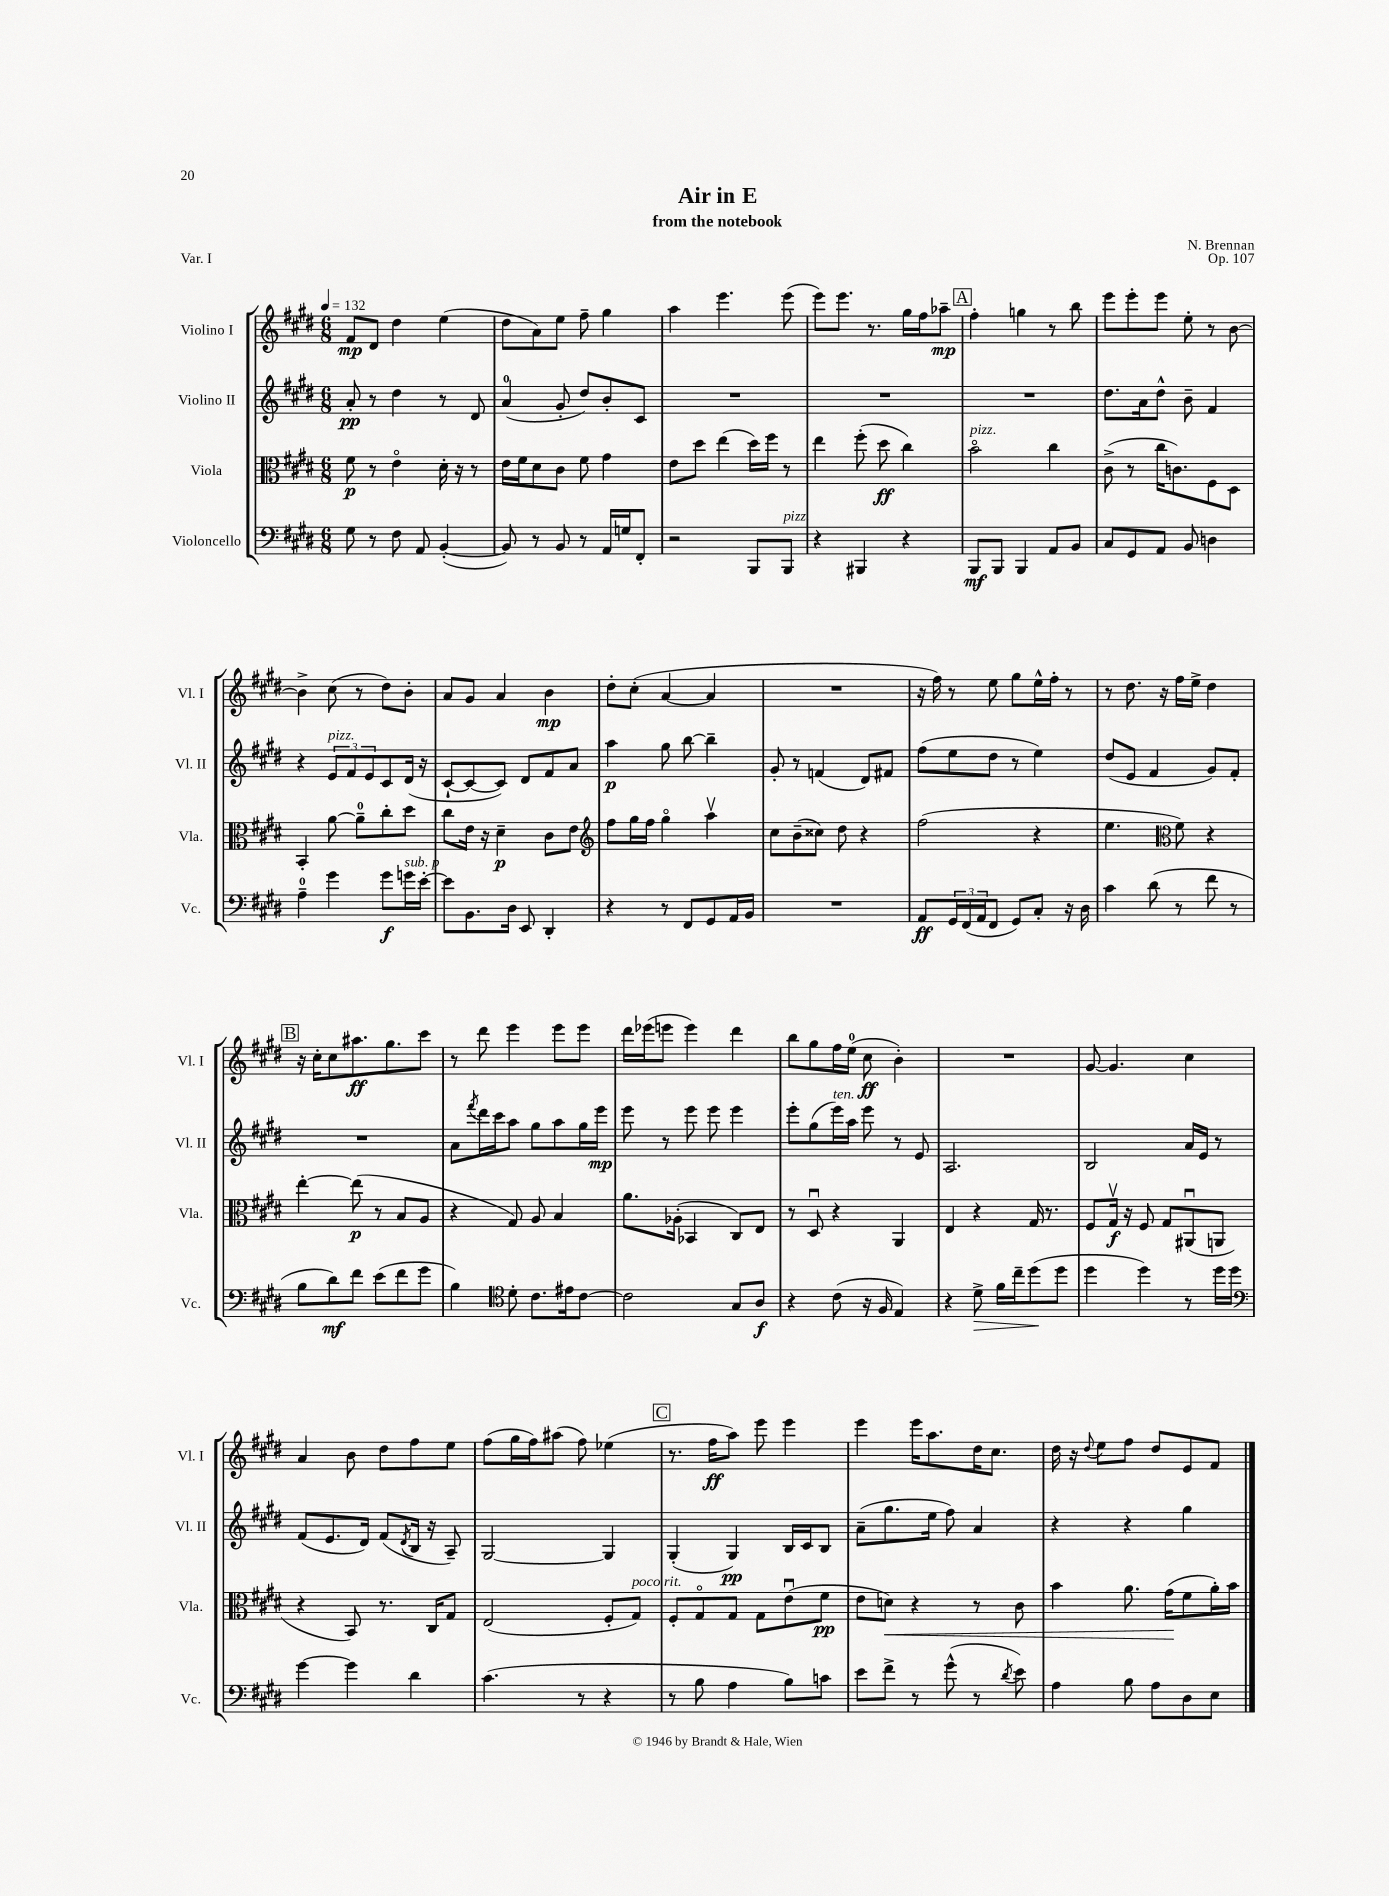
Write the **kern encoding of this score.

**kern	**dynam	**kern	**dynam	**kern	**dynam	**kern	**dynam
*part4	*part4	*part3	*part3	*part2	*part2	*part1	*part1
*staff4	*staff4	*staff3	*staff3	*staff2	*staff2	*staff1	*staff1
*I"Violoncello	*	*I"Viola	*	*I"Violino II	*	*I"Violino I	*
*I'Vc.	*	*I'Vla.	*	*I'Vl. II	*	*I'Vl. I	*
*clefF4	*	*clefC3	*	*clefG2	*	*clefG2	*
*k[f#c#g#d#]	*	*k[f#c#g#d#]	*	*k[f#c#g#d#]	*	*k[f#c#g#d#]	*
*M6/8	*	*M6/8	*	*M6/8	*	*M6/8	*
*MM132	*	*MM132	*	*MM132	*	*MM132	*
=1	=1	=1	=1	=1	=1	=1	=1
8G#\	.	8f#\	p	8a'/	pp	8f#/L	mp
8r	.	8r	.	8r	.	8d#/J	.
8F#\	.	4e\	.	4dd#\	.	4dd#\	.
8AA/	.	.	.	.	.	.	.
([4BB'/	.	16d#'\	.	8r	.	(4ee\	.
.	.	16r	.	.	.	.	.
.	.	8r	.	8d#/	.	.	.
=2	=2	=2	=2	=2	=2	=2	=2
8BB/])	.	16e\LL	.	(4a/	.	8dd#\L	.
.	.	16f#\J	.	.	.	.	.
8r	.	8d#\	.	.	.	8a\)	.
8BB/	.	8c#\J	.	8g#'/	.	8ee\J	.
8r	.	8f#\	.	8dd#/L)	.	8ff#~\	.
16AA/LL	.	4g#\	.	8b'/	.	4gg#\	.
16Gn/J	.	.	.	.	.	.	.
8FF#'/J	.	.	.	8c#/J	.	.	.
=3	=3	=3	=3	=3	=3	=3	=3
2r	.	8e\L	.	2.r	.	4aa\	.
.	.	8dd#\J	.	.	.	.	.
.	.	(4ee\	.	.	.	4.eee\	.
8BBB/L	.	16dd#\LL)	.	.	.	.	.
.	.	16ff#\JJ	.	.	.	.	.
!LO:TX:a:i:t=pizz.	!	!	!	!	!	!	!
8BBB/J	.	8r	.	.	.	(8eee\	.
=4	=4	=4	=4	=4	=4	=4	=4
4r	.	4ee\	.	2.r	.	8eee\L)	.
.	.	.	.	.	.	8.eee\J	.
4BBB#X/	.	(8ff#'\	.	.	.	.	.
.	.	.	.	.	.	8.r	.
.	.	8dd#\	ff	.	.	.	.
4r	.	4cc#\)	.	.	.	16gg#\LL	.
.	.	.	.	.	.	16ff#\J	.
.	.	.	.	.	.	8aa-X~\J	mp
!!LO:REH:place=s1:t=A
=5	=5	=5	=5	=5	=5	=5	=5
!	!	!LO:TX:a:i:t=pizz.	!	!	!	!	!
8BBB/L	mf	2b\	.	2.r	.	4ff#'\	.
8BBB/J	.	.	.	.	.	.	.
4BBB/	.	.	.	.	.	4ggn\	.
8AA/L	.	4cc#\	.	.	.	8r	.
8BB/J	.	.	.	.	.	8bb\	.
=6	=6	=6	=6	=6	=6	=6	=6
8C#/L	.	(8c#^\	.	8.dd#\L	.	8eee\L	.
8GG#/	.	8r	.	.	.	8eee'\	.
.	.	.	.	16a\k	.	.	.
8AA/J	.	16cc#\KL	.	8dd#^^\J	.	8eee\J	.
.	.	8.cn\)	.	.	.	.	.
8BB/	.	.	.	8b~\	.	8ee'\	.
4Dn\	.	8F#\	.	4f#/	.	8r	.
.	.	8D#\J	.	.	.	[8b\	.
!!LO:LB:g=z
=7	=7	=7	=7	=7	=7	=7	=7
4A~\	.	4BB'/	.	4r	.	4b^\]	.
!	!	!	!	!LO:TX:a:i:t=pizz.	!	!	!
4g#\	.	[8a\	.	12e/L	.	(8cc#\	.
.	.	.	.	12f#/	.	.	.
.	.	8a~\L]	.	.	.	8r	.
.	.	.	.	12e/	.	.	.
8g#\L	f	8cc#'\	.	8c#/	.	8dd#\L)	.
!LO:TX:a:i:t=sub. p	!	!	!	!	!	!	!
16gn\L	.	8dd#\J	.	(16d#/Jk	.	8b'\J	.
[16e'\JJ	.	.	.	16r	.	.	.
=8	=8	=8	=8	=8	=8	=8	=8
8e\L]	.	8cc#\L	.	[8c#`/L	.	8a/L	.
8.BB\	.	16e\Jk	.	8c#/_	.	8g#/J	.
.	.	16r	.	.	.	.	.
.	.	4d#~\	p	8c#/J])	.	4a/	.
16D#\Jk	.	.	.	.	.	.	.
8EE/	.	.	.	8d#/L	.	.	.
4DD#'/	.	8c#\L	.	8f#/	.	4b\	mp
.	.	8e\J	.	8a/J	.	.	.
=9	=9	=9	=9	=9	=9	=9	=9
*	*	*clefG2	*	*	*	*	*
4r	.	8ff#\L	.	4aa\	p	8dd#'\L	.
.	.	16gg#\L	.	.	.	(8cc#'\J	.
.	.	16ff#\JJ	.	.	.	.	.
8r	.	4gg#\	.	8gg#\	.	[4a/	.
8FF#/L	.	.	.	[8bb\	.	.	.
8GG#/	.	4aav\	.	4bb~\]	.	4a/]	.
16AA/L	.	.	.	.	.	.	.
16BB/JJ	.	.	.	.	.	.	.
=10	=10	=10	=10	=10	=10	=10	=10
2.r	.	8cc#\L	.	8g#'/	.	2.r	.
.	.	(8b~\	.	8r	.	.	.
.	.	8cc##X\J)	.	(4fn/	.	.	.
.	.	8dd#\	.	.	.	.	.
.	.	4r	.	8d#/L)	.	.	.
.	.	.	.	8f#X/J	.	.	.
=11	=11	=11	=11	=11	=11	=11	=11
8AA/L	ff	(2ff#\	.	(8ff#\L	.	16r	.
.	.	.	.	.	.	16ff#\)	.
24GG#/L	.	.	.	8ee\	.	8r	.
(24FF#/	.	.	.	.	.	.	.
24AA/J	.	.	.	.	.	.	.
8FF#/J	.	.	.	8dd#\J	.	8ee\	.
8GG#/L)	.	.	.	8r	.	8gg#\L	.
8C#'/J	.	4r	.	4ee\)	.	16ee^^\L	.
.	.	.	.	.	.	16ff#'\JJ	.
16r	.	.	.	.	.	8r	.
16D#\	.	.	.	.	.	.	.
=12	=12	=12	=12	=12	=12	=12	=12
4c#\	.	4.ee\	.	(8dd#/L	.	8r	.
.	.	.	.	8e/J	.	8.dd#\	.
(8d#\	.	.	.	4f#/	.	.	.
.	.	.	.	.	.	16r	.
*	*	*clefC3	*	*	*	*	*
8r	.	8f#\)	.	.	.	16ff#\LL	.
.	.	.	.	.	.	16ee^\JJ	.
8f#\	.	4r	.	8g#/L)	.	4dd#\	.
8r	.	.	.	8f#'/J	.	.	.
!!LO:LB:g=z
!!LO:REH:place=s1:t=B
=13	=13	=13	=13	=13	=13	=13	=13
8B\L	.	[4ee'\	.	2.r	.	16r	.
.	.	.	.	.	.	16cc#'\KL	.
8d#\)	mf	.	.	.	.	8cc#\	.
8f#\J	.	(8ee\]	p	.	.	8.aa#X\	ff
(8e\L	.	8r	.	.	.	.	.
.	.	.	.	.	.	8.gg#\	.
8f#\	.	8B/L	.	.	.	.	.
8g#\J	.	8A/J	.	.	.	8ccc#\J	.
=14	=14	=14	=14	=14	=14	=14	=14
4B\)	.	4r	.	8a\L	.	8r	.
.	.	.	.	8qfff#/	.	.	.
.	.	.	.	16ddd#\L	.	8ddd#\	.
.	.	.	.	16ccc#\J	.	.	.
*clefC4	*	*	*	*	*	*	*
8d#'\	.	8G#/)	.	8aa\J	.	4eee\	.
8.c#\L	.	8A/	.	8gg#\L	.	.	.
.	.	4B/	.	8aa\	.	8eee\L	.
16e#X\k	.	.	.	.	.	.	.
[8c#\J	.	.	.	16gg#\L	.	8eee\J	.
.	.	.	.	16eee\JJ	mp	.	.
=15	=15	=15	=15	=15	=15	=15	=15
2c#\]	.	8.a\L	.	8eee\	.	16ddd#\LL	.
.	.	.	.	.	.	(16eee-X\J	.
.	.	.	.	8r	.	8eeen\J	.
.	.	(16A-X'\Jk	.	.	.	.	.
.	.	4BB-X/	.	8eee\	.	4eee\)	.
.	.	.	.	8eee\	.	.	.
8G#/L	.	8C#/L)	.	4eee\	.	4ddd#\	.
8A/J	f	8E/J	.	.	.	.	.
=16	=16	=16	=16	=16	=16	=16	=16
4r	.	8r	.	8eee'\L	.	8bb\L	.
.	.	8D#u/	.	(8gg#\	.	8gg#\	.
!	!	!	!	!LO:TX:a:i:t=ten.	!	!	!
(8c#\	.	4r	.	16eee\L)	.	16ff#\L	.
.	.	.	.	16aa\JJ	.	(16ee\JJ	.
16r	.	.	.	8eee\	.	8cc#\	ff
16F#/	.	.	.	.	.	.	.
4E/)	.	4AA/	.	8r	.	4b'\)	.
.	.	.	.	8e/	.	.	.
=17	=17	=17	=17	=17	=17	=17	=17
4r	.	4E/	.	2.A/	.	2.r	.
!	!LO:HP:b	!	!	!	!	!	!
8d#^\	>	4r	.	.	.	.	.
16f#\LL	.	.	.	.	.	.	.
16cc#~\J	.	.	.	.	.	.	.
(8dd#\	.	16G#/	.	.	.	.	.
.	.	8.r	.	.	.	.	.
8dd#\J	]	.	.	.	.	.	.
=18	=18	=18	=18	=18	=18	=18	=18
4dd#\	.	8F#/L	.	2B/	.	[8g#/	.
.	.	16G#v/Jk	f	.	.	4.g#/]	.
.	.	16r	.	.	.	.	.
4dd#\)	.	8F#/	.	.	.	.	.
.	.	8G#/L	.	.	.	.	.
8r	.	(8AA#Xu/	.	16a/LL	.	4cc#\	.
.	.	.	.	16e/JJ	.	.	.
16dd#\LL	.	8AAn/J	.	8r	.	.	.
16dd#\JJ	.	.	.	.	.	.	.
!!LO:LB:g=z
=19	=19	=19	=19	=19	=19	=19	=19
*clefF4	*	*	*	*	*	*	*
[4g#\	.	4r	.	(8f#/L	.	4a/	.
.	.	.	.	8.e/	.	.	.
4g#\]	.	8BB/)	.	.	.	8b\	.
.	.	.	.	16d#/Jk)	.	.	.
.	.	8.r	.	(8f#/L	.	8dd#\L	.
.	.	.	.	8qd#/	.	.	.
4d#\	.	.	.	16B/Jk	.	8ff#\	.
.	.	16C#/KL	.	16r	.	.	.
.	.	8G#/J	.	8A~/)	.	8ee\J	.
=20	=20	=20	=20	=20	=20	=20	=20
(4.c#\	.	(2E/	.	[2G#/	.	(8ff#\L	.
.	.	.	.	.	.	16gg#\L	.
.	.	.	.	.	.	16ff#\J)	.
.	.	.	.	.	.	(8aa#X\J	.
8r	.	.	.	.	.	8ff#\)	.
4r	.	8F#'/L	.	4G#/]	.	(4ee-X\	.
!	!	!LO:TX:a:i:t=poco rit.	!	!	!	!	!
.	.	8G#/J)	.	.	.	.	.
!!LO:REH:place=s1:t=C
=21	=21	=21	=21	=21	=21	=21	=21
8r	.	8F#'/L	.	(4G#'/	.	8.r	.
8B\	.	8G#/	.	.	.	.	.
.	.	.	.	.	.	16ff#\KL	ff
4A\	.	8G#/J	.	4G#/)	pp	8aa\J)	.
.	.	8G#\L	.	.	.	8eee\	.
8B\L)	.	(8eu\	.	16B/LL	.	4eee\	.
.	.	.	.	16c#/J	.	.	.
8cn\J	.	8f#\J	pp	8B/J	.	.	.
=22	=22	=22	=22	=22	=22	=22	=22
8e\L	.	8e\L	.	(8a~\L	.	4eee\	.
!	!	!	!LO:HP:b	!	!	!	!
8f#^\J	.	8dn\J)	<	8.gg#\	.	.	.
8r	.	4r	.	.	.	16eee\KL	.
.	.	.	.	16ee\Jk	.	8.aa\	.
(8g#^^\	.	.	.	8ff#\)	.	.	.
8r	.	8r	.	4a/	.	16dd#\K	.
.	.	.	.	.	.	8.cc#\J	.
8qd#/	.	.	.	.	.	.	.
8e\)	.	8c#\	.	.	.	.	.
=23	=23	=23	=23	=23	=23	=23	=23
4A\	.	4b\	.	4r	.	16dd#\	.
.	.	.	.	.	.	16r	.
.	.	.	.	.	.	8qqdd#/	.
.	.	.	.	.	.	8ee\L	.
8B\	.	8.a\	.	4r	.	8ff#\J	.
8A\L	.	.	.	.	.	8dd#/L	.
.	.	(16g#\KL	.	.	.	.	.
8D#\	.	8f#\	[	4gg#\	.	8e/	.
8E\J	.	16a'\L)	.	.	.	8f#/J	.
.	.	16b\JJ	.	.	.	.	.
==	==	==	==	==	==	==	==
*-	*-	*-	*-	*-	*-	*-	*-
